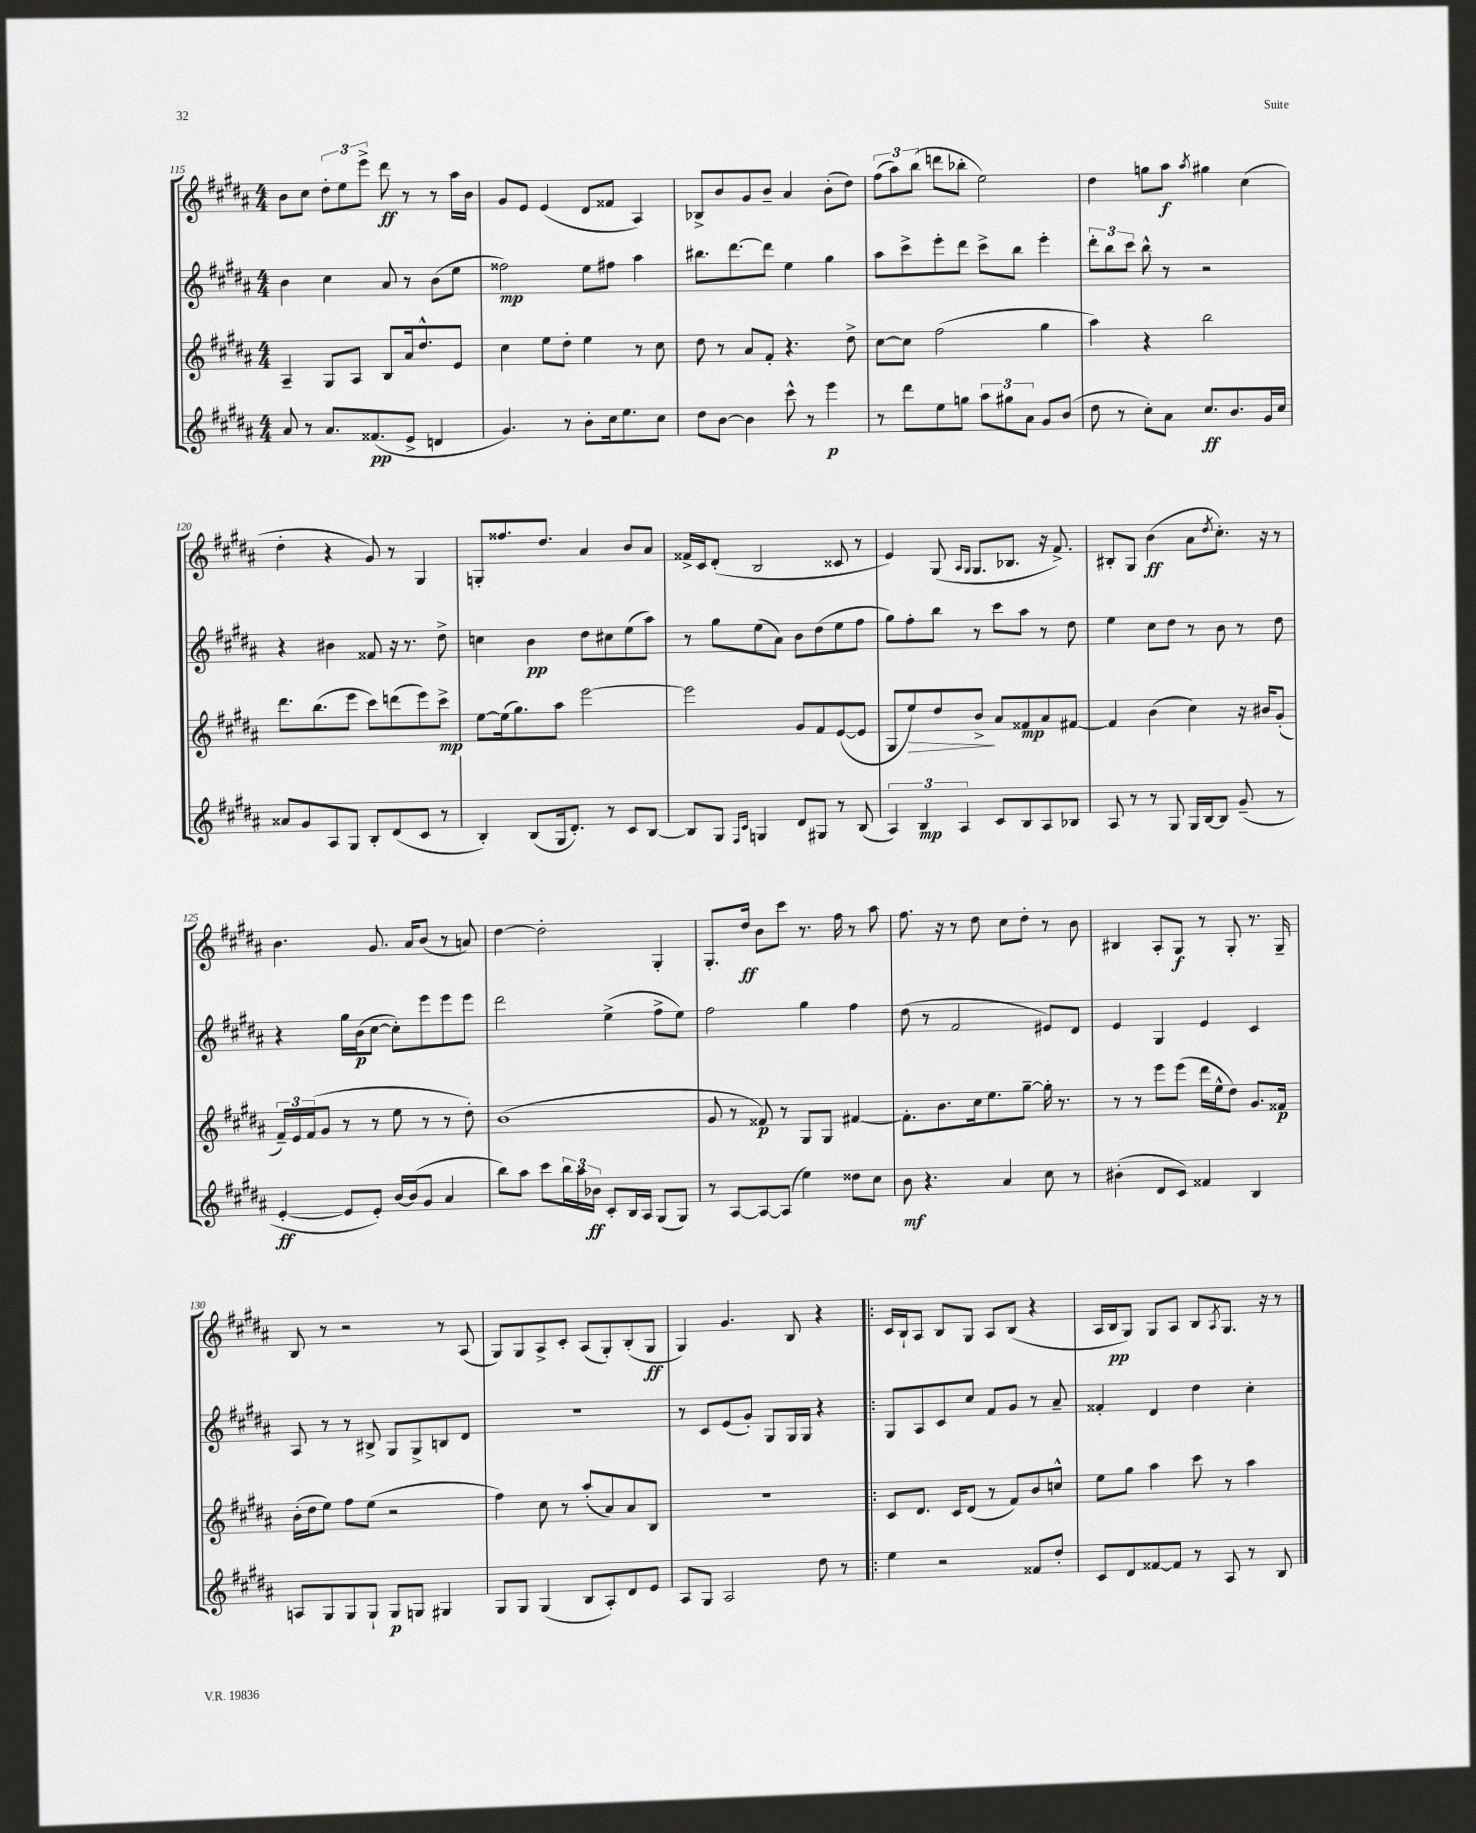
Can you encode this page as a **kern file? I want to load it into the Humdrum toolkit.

**kern	**dynam	**kern	**dynam	**kern	**dynam	**kern	**dynam
*part4	*part4	*part3	*part3	*part2	*part2	*part1	*part1
*staff4	*staff4	*staff3	*staff3	*staff2	*staff2	*staff1	*staff1
*clefG2	*	*clefG2	*	*clefG2	*	*clefG2	*
*k[f#c#g#d#a#]	*	*k[f#c#g#d#a#]	*	*k[f#c#g#d#a#]	*	*k[f#c#g#d#a#]	*
*M4/4	*	*M4/4	*	*M4/4	*	*M4/4	*
=115	=115	=115	=115	=115	=115	=115	=115
8a#/	.	4A#~/	.	4b\	.	8b\L	.
8r	.	.	.	.	.	8cc#\J	.
8.a#/L	.	8G#/L	.	4cc#\	.	12dd#'\L	.
.	.	.	.	.	.	12ee\	.
.	.	8A#/J	.	.	.	.	.
.	.	.	.	.	.	12eee^\J	.
(8.f##X/	pp	.	.	.	.	.	.
.	.	8B/L	.	8a#/	.	8ddd#\	ff
8e^/J	.	16a#/k	.	8r	.	8r	.
.	.	8.dd#^^/	.	.	.	.	.
4dn/	.	.	.	(8b\L	.	8r	.
.	.	8e/J	.	8ee\J	.	16aa#\LL	.
.	.	.	.	.	.	16b\JJ	.
=116	=116	=116	=116	=116	=116	=116	=116
4.g#/)	.	4cc#\	.	2ff##X\)	mp	8g#/L	.
.	.	.	.	.	.	8e/J	.
.	.	8ee\L	.	.	.	(4e/	.
8r	.	8dd#'\J	.	.	.	.	.
8b'\L	.	4ee\	.	8ee\L	.	8d#/L	.
16cc#\k	.	.	.	8ff#X\J	.	8f##X/J	.
8.ee\	.	.	.	.	.	.	.
.	.	8r	.	4aa#\	.	4A#/)	.
8cc#\J	.	8cc#\	.	.	.	.	.
=117	=117	=117	=117	=117	=117	=117	=117
8dd#\L	.	8dd#\	.	8.bb#X\L	.	8B-X^/L	.
[8b\J	.	8r	.	.	.	8b/	.
.	.	.	.	[8.ddd#\	.	.	.
4b\]	.	8a#/L	.	.	.	8g#/	.
.	.	8f#'/J	.	8ddd#\J]	.	8b~/J	.
8ccc#^^\	.	4.r	.	4ee\	.	4a#/	.
8r	.	.	.	.	.	.	.
4eee\	p	.	.	4gg#\	.	(8b'\L	.
.	.	8dd#^\	.	.	.	8dd#\J)	.
=118	=118	=118	=118	=118	=118	=118	=118
8r	.	[8cc#\L	.	8aa#\L	.	(12ff#\L	.
.	.	.	.	.	.	12aa#\)	.
8ddd#\L	.	8cc#\J]	.	8ccc#^\	.	.	.
.	.	.	.	.	.	(12bb\J	.
8ee\	.	(2ff#\	.	8eee'\	.	8dddn\L	.
8ggn\J	.	.	.	8ddd#\J	.	8bb-X'\J	.
12aa#\L	.	.	.	8ccc#^\L	.	2ee\)	.
12gg#X\	.	.	.	.	.	.	.
.	.	.	.	8bb\J	.	.	.
12a#\J	.	.	.	.	.	.	.
8g#/L	.	4gg#\	.	4eee'\	.	.	.
(8b/J	.	.	.	.	.	.	.
=119	=119	=119	=119	=119	=119	=119	=119
8dd#\	.	4aa#\)	.	12ddd#'\L	.	4dd#\	.
.	.	.	.	12bb\	.	.	.
8r	.	.	.	.	.	.	.
.	.	.	.	12ccc#\J	.	.	.
8cc#'\L)	.	4r	.	8bb^^\	.	8ggn\L	.
8a#\J	.	.	.	8r	.	8aa#\J	f
.	.	.	.	.	.	8qaa#/	.
8.cc#/L	ff	2bb\	.	2r	.	4gg#X\	.
8.b/	.	.	.	.	.	.	.
.	.	.	.	.	.	(4cc#\	.
16g#/L	.	.	.	.	.	.	.
16cc#/JJ	.	.	.	.	.	.	.
!!LO:LB:g=z
=120	=120	=120	=120	=120	=120	=120	=120
8a##X/L	.	8.ddd#\L	.	4r	.	4dd#'\	.
8g#/	.	.	.	.	.	.	.
.	.	(8.bb\	.	.	.	.	.
8A#/	.	.	.	4b#X\	.	4r	.
8G#/J	.	8eee\J	.	.	.	.	.
8B'/L	.	8ccc#\L)	.	8f##X/	.	8g#/)	.
(8d#/	.	(8dddn\	.	16r	.	8r	.
.	.	.	.	8.r	.	.	.
8c#/J	.	8eee\)	.	.	.	4G#/	.
8r	.	8ccc#^\J	mp	8dd#^\	.	.	.
=121	=121	=121	=121	=121	=121	=121	=121
4B'/)	.	[8ee\L	.	4ccn\	.	8Gn'/L	.
.	.	(16ee\k]	.	.	.	8.ff##X/	.
.	.	8.gg#\)	.	.	.	.	.
(8B/L	.	.	.	4b\	pp	.	.
.	.	.	.	.	.	8.dd#/J	.
16G#/k	.	8aa#\J	.	.	.	.	.
8.d#'/J)	.	.	.	.	.	.	.
.	.	[2eee\	.	8dd#\L	.	4a#/	.
8r	.	.	.	8cc#X\	.	.	.
8c#/L	.	.	.	(8ee\	.	8b/L	.
[8B/J	.	.	.	8aa#\J)	.	8a#/J	.
=122	=122	=122	=122	=122	=122	=122	=122
8B/L]	.	2eee\]	.	8r	.	16f##X^/LL	.
.	.	.	.	.	.	16c#/J	.
8G#/J	.	.	.	8gg#\L	.	(8d#'/J	.
16qqF#/LL	.	.	.	.	.	.	.
16qqc#/JJ	.	.	.	.	.	.	.
4Gn/	.	.	.	(8ee\	.	2B/	.
.	.	.	.	8a#\J)	.	.	.
8d#/L	.	8g#/L	.	8b\L	.	.	.
8G#X/J	.	8f#/	.	(8dd#\	.	.	.
8r	.	([8e/	.	8ee\	.	8c##X/	.
(8B/	.	8e/J]	.	8ff#\J	.	8r	.
=123	=123	=123	=123	=123	=123	=123	=123
6A#/)	.	8G#/L	.	8gg#\L)	.	4e/)	.
!	!	!	!LO:HP:b	!	!	!	!
.	.	8ee/)	>	8ff#'\	.	.	.
6B/	mp	.	.	.	.	.	.
.	.	8dd#/	.	8bb\J	.	(8G#/	.
6A#/	.	.	.	.	.	.	.
.	.	.	.	.	.	16qqA#/LL	.
.	.	.	.	.	.	16qqG#/JJ	.
.	.	8b^/J	.	8r	.	8.G#/L	.
8c#/L	.	8a#/L	]	8ccc#\L	.	.	.
.	.	.	.	.	.	8.B-X/J	.
8B/	.	8f##X/	mp	8aa#\J	.	.	.
8A#/	.	8a#/	.	8r	.	16r	.
.	.	.	.	.	.	8.f#^/)	.
8B-X/J	.	[8f#X/J	.	8dd#\	.	.	.
=124	=124	=124	=124	=124	=124	=124	=124
8A#/	.	4f#/]	.	4ee\	.	8B#X'/L	.
8r	.	.	.	.	.	8G#/J	.
8r	.	(4b\	.	8cc#\L	.	(4b\	ff
8G#/	.	.	.	8dd#\J	.	.	.
16G#/LL	.	4cc#\)	.	8r	.	8a#\L	.
[16B/J	.	.	.	.	.	.	.
.	.	.	.	.	.	8qdd#/	.
8B/J]	.	.	.	8b\	.	8.cc#'\J)	.
(8g#~/	.	16r	.	8r	.	.	.
.	.	16b#X/KL	.	.	.	16r	.
8r	.	(8g#'/J	.	8dd#\	.	8r	.
!!LO:LB:g=z
=125	=125	=125	=125	=125	=125	=125	=125
[4e'/	ff	24f#~/LL)	.	4r	.	4.b\	.
.	.	24e/	.	.	.	.	.
.	.	(24f#/J	.	.	.	.	.
.	.	8g#/J	.	.	.	.	.
8e/L]	.	8r	.	16gg#\LL	.	.	.
.	.	.	.	(16b\J	p	.	.
8e'/J)	.	8r	.	[8cc#\J	.	8.g#/	.
[16b/LL	.	8ee\	.	8cc#'\L])	.	.	.
(16b/J]	.	.	.	.	.	16a#/KL	.
8g#/J	.	8r	.	8eee\	.	(8b/J	.
4a#/	.	8r	.	8eee\	.	8r	.
.	.	8dd#'\)	.	8eee\J	.	8an/)	.
=126	=126	=126	=126	=126	=126	=126	=126
8bb\L)	.	(1b	.	2ddd#\	.	[4dd#\	.
8aa#\J	.	.	.	.	.	.	.
8ccc#\L	.	.	.	.	.	2dd#'\]	.
24bb\L	.	.	.	.	.	.	.
24aa#\	.	.	.	.	.	.	.
24b-X\JJ	ff	.	.	.	.	.	.
8c#'/L	.	.	.	(4ee^\	.	.	.
16B/L	.	.	.	.	.	.	.
16A#/JJ	.	.	.	.	.	.	.
(8G#/L	.	.	.	8ff#^\L	.	4G#'/	.
8G#/J)	.	.	.	8ee\J)	.	.	.
=127	=127	=127	=127	=127	=127	=127	=127
8r	.	8g#/	.	2ff#\	.	8.G#'/L	.
[8A#/L	.	8r	.	.	.	.	.
.	.	.	.	.	.	16dd#/Jk	ff
8A#/_	.	8f##X/)	p	.	.	8b\L	.
(8A#/J]	.	8r	.	.	.	8ccc#\J	.
4ee\)	.	8G#/L	.	4gg#\	.	8.r	.
.	.	8G#/J	.	.	.	.	.
.	.	.	.	.	.	16ff#\	.
8dd##X\L	.	[4f#X/	.	4ff#\	.	8r	.
8cc#\J	.	.	.	.	.	8aa#\	.
=128	=128	=128	=128	=128	=128	=128	=128
8b\	mf	8.f#'\L]	.	(8dd#\	.	8.ff#\	.
4.r	.	.	.	8r	.	.	.
.	.	8.b\	.	.	.	16r	.
.	.	.	.	2f#/	.	8r	.
.	.	16cc#\k	.	.	.	8dd#\	.
.	.	8.ee\	.	.	.	.	.
4a#/	.	.	.	.	.	8cc#\L	.
.	.	[8gg#~\J	.	.	.	8dd#'\J	.
8cc#\	.	16gg#'\]	.	8e#X/L)	.	8r	.
.	.	8.r	.	.	.	.	.
8r	.	.	.	8d#/J	.	8b\	.
=129	=129	=129	=129	=129	=129	=129	=129
(4b#X'\	.	8r	.	4e/	.	4B#X/	.
.	.	8r	.	.	.	.	.
8d#/L	.	8eee\L	.	4G#/	.	8A#'/L	.
8c#/J)	.	(8eee\J	.	.	.	8G#/J	f
4f##X/	.	16ddd#\LL	.	4e/	.	8r	.
.	.	16ee^^\J	.	.	.	.	.
.	.	8dd#\J)	.	.	.	8G#'/	.
4B/	.	8.g#/L	.	4c#/	.	8.r	.
.	.	16f##X/Jk	p	.	.	16G#~/	.
!!LO:LB:g=z
=130	=130	=130	=130	=130	=130	=130	=130
8An/L	.	(16b'\LL	.	8A#/	.	8B/	.
.	.	16dd#\J	.	.	.	.	.
8G#/	.	8ee\J)	.	8r	.	8r	.
8G#/	.	8ff#\L	.	8r	.	2r	.
8G#`/J	.	(8ee\J	.	8B#X^/	.	.	.
8G#/L	p	2r	.	8G#/L	.	.	.
8Gn/J	.	.	.	8G#^/	.	.	.
4G#X/	.	.	.	8Bn/	.	8r	.
.	.	.	.	8d#/J	.	(8A#/	.
=131	=131	=131	=131	=131	=131	=131	=131
8G#/L	.	4ff#\)	.	1r	.	8G#/L)	.
8G#/J	.	.	.	.	.	8G#/	.
(4G#/	.	8cc#\	.	.	.	8A#^/	.
.	.	8r	.	.	.	8c#'/J	.
8B/L	.	(8aa#'/L	.	.	.	(8A#/L	.
8A#'/)	.	8a#/)	.	.	.	8G#'/)	.
8d#/	.	8a#/	.	.	.	(8B'/	.
8e/J	.	8B/J	.	.	.	8G#/J	ff
=132	=132	=132	=132	=132	=132	=132	=132
8A#/L	.	1r	.	8r	.	4G#/)	.
8G#/J	.	.	.	8c#/L	.	.	.
2A#/	.	.	.	(8e/	.	4.g#/	.
.	.	.	.	8g#'/J)	.	.	.
.	.	.	.	8G#/L	.	.	.
.	.	.	.	16G#/L	.	8B/	.
.	.	.	.	16G#/JJ	.	.	.
8dd#\	.	.	.	4r	.	4r	.
8r	.	.	.	.	.	.	.
=133!|:	=133!|:	=133!|:	=133!|:	=133!|:	=133!|:	=133!|:	=133!|:
4ee\	.	8c#/L	.	8G#/L	.	16c#/LL	.
.	.	.	.	.	.	16B`/J	.
.	.	8.d#/J	.	8A#/	.	8A#/J	.
2r	.	.	.	8c#/	.	8B/L	.
.	.	16c#/KL	.	.	.	.	.
.	.	(8d#/J	.	8cc#/J	.	8G#/J	.
.	.	8r	.	8f#/L	.	8A#/L	.
.	.	8f#/L)	.	8g#/J	.	(8B/J	.
8f##X/L	.	8b/	.	8r	.	4r	.
8dd#'/J	.	8ccn^^/J	.	8a#~/	.	.	.
=134	=134	=134	=134	=134	=134	=134	=134
8c#/L	.	8ee\L	.	4f##X'/	.	16A#/LL	.
.	.	.	.	.	.	16B/J	pp
8d#/	.	8gg#\J	.	.	.	8G#/J)	.
[8f##X/	.	4aa#\	.	4d#/	.	8G#/L	.
8f##/J]	.	.	.	.	.	8A#/J	.
8r	.	8ccc#\	.	4dd#\	.	8B/L	.
.	.	.	.	.	.	8qA#/	.
8A#/	.	8r	.	.	.	8.G#/J	.
8r	.	4aa#\	.	4cc#'\	.	.	.
.	.	.	.	.	.	16r	.
8B/	.	.	.	.	.	8r	.
==	==	==	==	==	==	==	==
*-	*-	*-	*-	*-	*-	*-	*-
